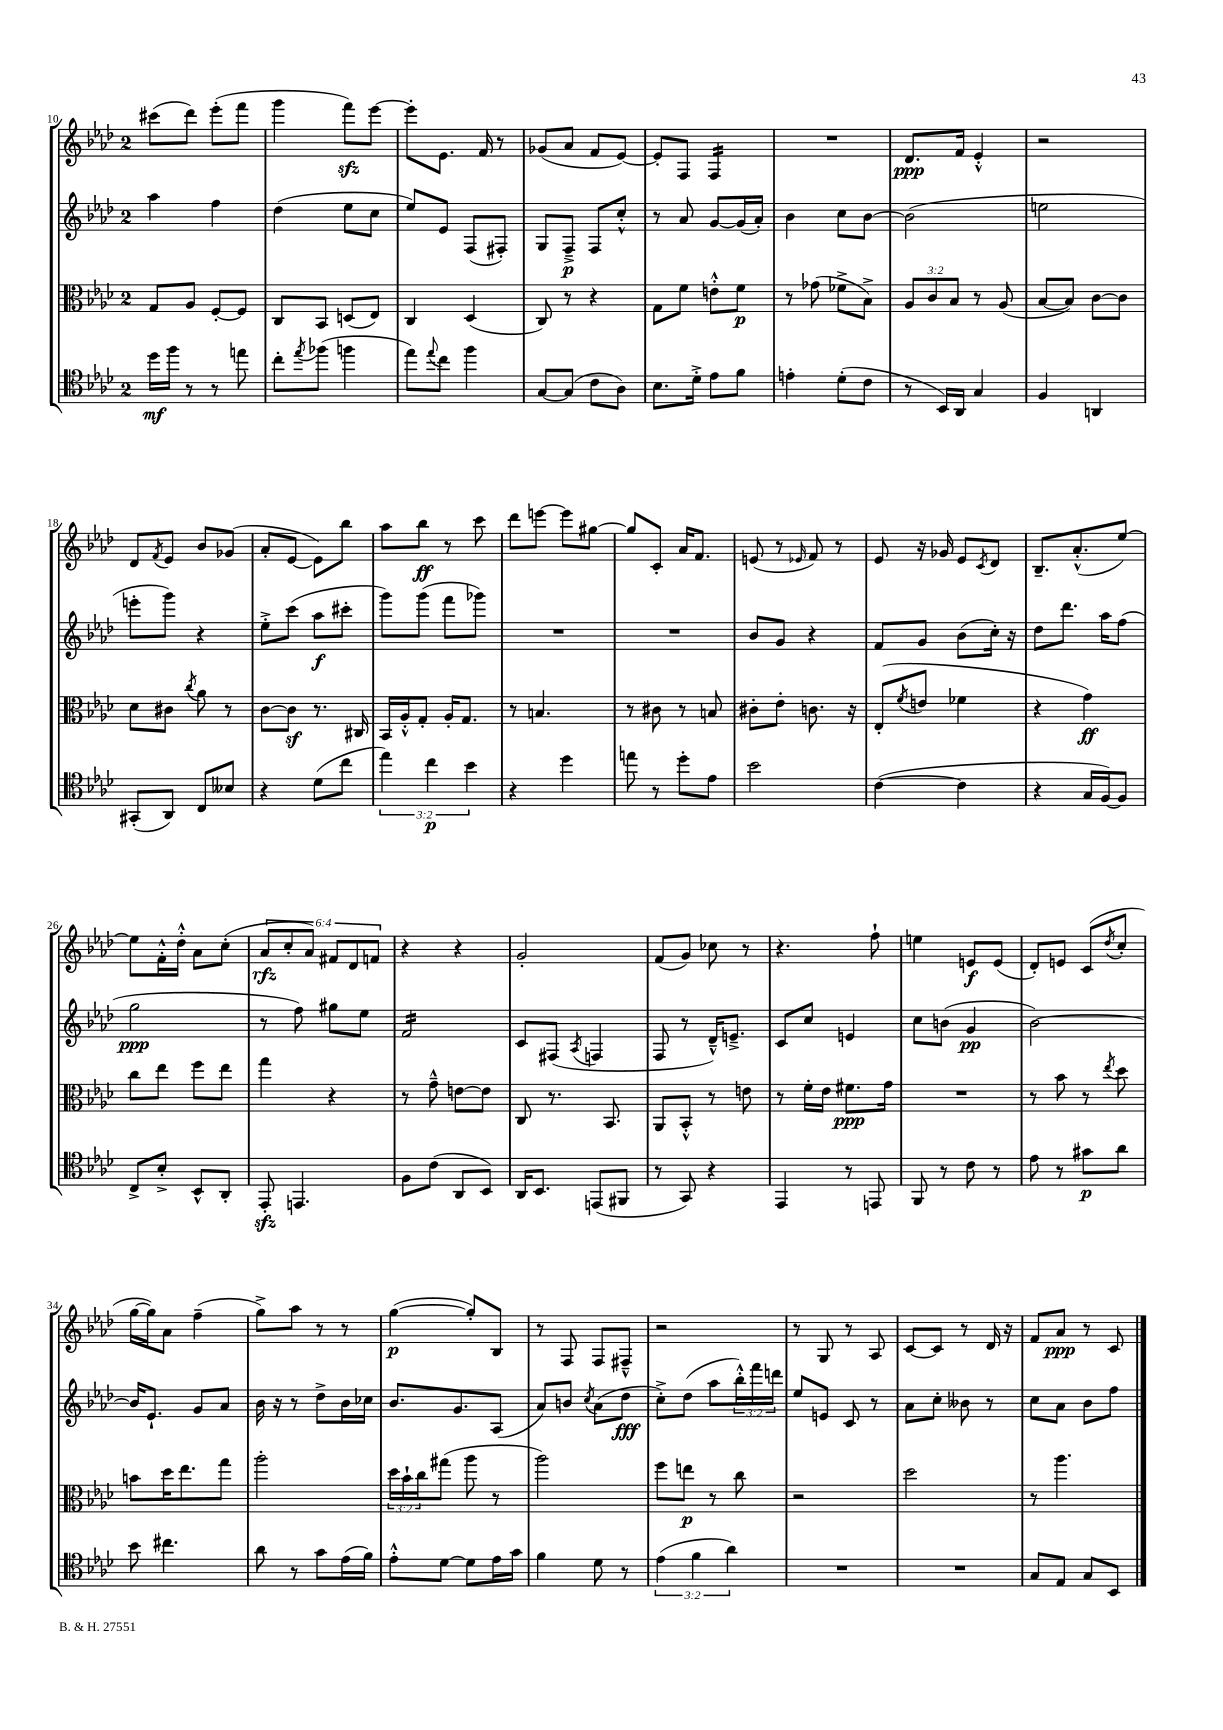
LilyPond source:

<<
\new StaffGroup <<
\new Staff = "s0" {
    \clef treble \key aes \major \once \override Staff.TimeSignature.style = #'single-digit \time 2/4 \override Staff.TupletNumber.text = #tuplet-number::calc-fraction-text
    cis'''8( des'''8) ees'''8-.( f'''8 |
    g'''4 f'''8\sfz) ees'''8~ |
    ees'''8-. ees'8. f'16 r8 |
    ges'8( aes'8 f'8 ees'8~) |
    ees'8-. f8 f4:16 |
    R2 |
    des'8.\ppp f'16 ees'4-.-^ |
    r2 |
    des'8 \acciaccatura { f'8 } ees'8 bes'8 ges'8( |
    aes'8-. ees'8~ ees'8) bes''8 |
    aes''8 bes''8\ff r8 c'''8 |
    des'''8 e'''8~ e'''8 gis''8~ |
    gis''8 c'8-. aes'16 f'8. |
    e'8( r8 \grace { ees'16 } f'8) r8 |
    ees'8 r16 ges'16 ees'8 \acciaccatura { c'8 } des'8 |
    bes8.-- aes'8.-.-^( ees''8~) |
    ees''8 f'16-.-^ des''16-.-^ aes'8 c''8-.( |
    \tuplet 6/4 { aes'8\rfz c''8-. aes'8) fis'8 des'8 f'8 } |
    r4 r4 |
    g'2-. |
    f'8( g'8) ces''8 r8 |
    r4. f''8-! |
    e''4 e'8\f e'8( |
    des'8-.) e'8 c'8( \acciaccatura { des''8 } c''8-. |
    g''16~ g''16) aes'8 f''4--( |
    g''8->) aes''8 r8 r8 |
    g''4~\p( g''8-.) bes8 |
    r8 f8 f8 fis8---^ |
    r2 |
    r8 g8 r8 aes8 |
    c'8~ c'8 r8 des'16 r16 |
    f'8 aes'8\ppp r8 c'8 \bar "|." |
}
\new Staff = "s1" {
    \clef treble \key aes \major \once \override Staff.TimeSignature.style = #'single-digit \time 2/4 \override Staff.TupletNumber.text = #tuplet-number::calc-fraction-text
    aes''4 f''4 |
    des''4( ees''8 c''8 |
    ees''8) ees'8 f8( fis8-.) |
    g8 f8--->\p f8 c''8-.-^ |
    r8 aes'8 g'8~ g'16( aes'16-.) |
    bes'4 c''8 bes'8~ |
    bes'2( |
    e''2 |
    e'''8-. g'''8) r4 |
    ees''8-.-> c'''8( aes''8\f cis'''8-. |
    g'''8) g'''8( f'''8 ges'''8) |
    R2 |
    R2 |
    bes'8 g'8 r4 |
    f'8 g'8 bes'8( c''16-.) r16 |
    des''8 des'''8. aes''16 f''8( |
    g''2\ppp |
    r8 f''8) gis''8 ees''8 |
    f'2:16 |
    c'8 fis8( \acciaccatura { aes8 } f4 |
    f8 r8 des'16---^) e'8.---> |
    c'8 c''8 e'4 |
    c''8 b'8( g'4\pp |
    bes'2~) |
    bes'16 ees'8.-! g'8 aes'8 |
    bes'16 r16 r8 des''8-> bes'16 ces''16 |
    bes'8. g'8. aes8( |
    aes'8) b'8 \acciaccatura { c''8 } aes'8( des''8\fff |
    c''8-.->) des''8( aes''8 \tuplet 3/2 { bes''16-.-^) f'''16 d'''16 } |
    ees''8 e'8 c'8 r8 |
    aes'8 c''8-. beses'8 r8 |
    c''8 aes'8 bes'8 f''8 \bar "|." |
}
\new Staff = "s2" {
    \clef alto \key aes \major \once \override Staff.TimeSignature.style = #'single-digit \time 2/4 \override Staff.TupletNumber.text = #tuplet-number::calc-fraction-text
    g8 aes8 f8~-. f8 |
    c8 bes,8 d8( ees8) |
    c4 des4( |
    c8) r8 r4 |
    g8 f'8 e'8-.-^ f'8\p |
    r8 ges'8( fes'8-> bes8->) |
    \tuplet 3/2 { aes8 c'8 bes8 } r8 aes8( |
    bes8~ bes8) c'8~ c'8 |
    des'8 cis'8 \acciaccatura { c''8 } aes'8 r8 |
    c'8~ c'8\sf r8. cis16 |
    bes,16 aes16-.-^ g8-. aes16-. g8. |
    r8 b4. |
    r8 cis'8 r8 b8 |
    cis'8-. ees'8-. c'8. r16 |
    ees8-.( \acciaccatura { f'8 } e'8 fes'4 |
    r4 g'4\ff) |
    c''8 ees''8 f''8 ees''8 |
    g''4 r4 |
    r8 g'8---^ e'8~ e'8 |
    c8 r8. bes,8. |
    aes,8 bes,8-.-^ r8 e'8 |
    r8 f'16-. ees'16 fis'8.\ppp g'16 |
    R2 |
    r8 bes'8 r8 \acciaccatura { ees''8 } des''8 |
    b'8 des''16 ees''8. g''8 |
    aes''2-. |
    \tuplet 3/2 { des''16 bes'16-! c''16 } gis''8( aes''8 r8 |
    aes''2) |
    f''8 e''8\p r8 c''8 |
    r2 |
    des''2 |
    r8 aes''4. \bar "|." |
}
\new Staff = "s3" {
    \clef tenor \key aes \major \once \override Staff.TimeSignature.style = #'single-digit \time 2/4 \override Staff.TupletNumber.text = #tuplet-number::calc-fraction-text
    des''16\mf f''16 r8 r8 e''8 |
    c''8-. \acciaccatura { ees''8 } fes''8( f''4 |
    ees''8) \appoggiatura { ees''8 } c''8 f''4 |
    g8~ g8( c'8 aes8) |
    bes8. des'16-.-> ees'8 f'8 |
    e'4-. des'8-.( c'8 |
    r8 bes,16) aes,16 g4 |
    f4 a,4 |
    gis,8-.( aes,8) c8 beses8 |
    r4 des'8( c''8 |
    \tuplet 3/2 { ees''4) c''4\p bes'4 } |
    r4 des''4 |
    e''8 r8 des''8-. ees'8 |
    bes'2 |
    c'4~( c'4 |
    r4 g16 f16~) f8 |
    c8-> bes8-.-> bes,8-^ aes,8-. |
    ees,8-.\sfz e,4. |
    f8 c'8( aes,8 bes,8) |
    aes,16 bes,8. e,8( fis,8 |
    r8 g,8) r4 |
    ees,4 r8 e,8 |
    f,8 r8 c'8 r8 |
    ees'8 r8 gis'8\p aes'8 |
    bes'8 cis''4. |
    aes'8 r8 g'8 ees'16( f'16) |
    ees'8-.-^ des'8~ des'8 ees'16 g'16 |
    f'4 des'8 r8 |
    \tuplet 3/2 { ees'4( f'4 aes'4) } |
    R2 |
    R2 |
    g8 ees8 g8 bes,8 \bar "|." |
}
>>
>>
\layout { \context { \Score currentBarNumber = #10 } }
